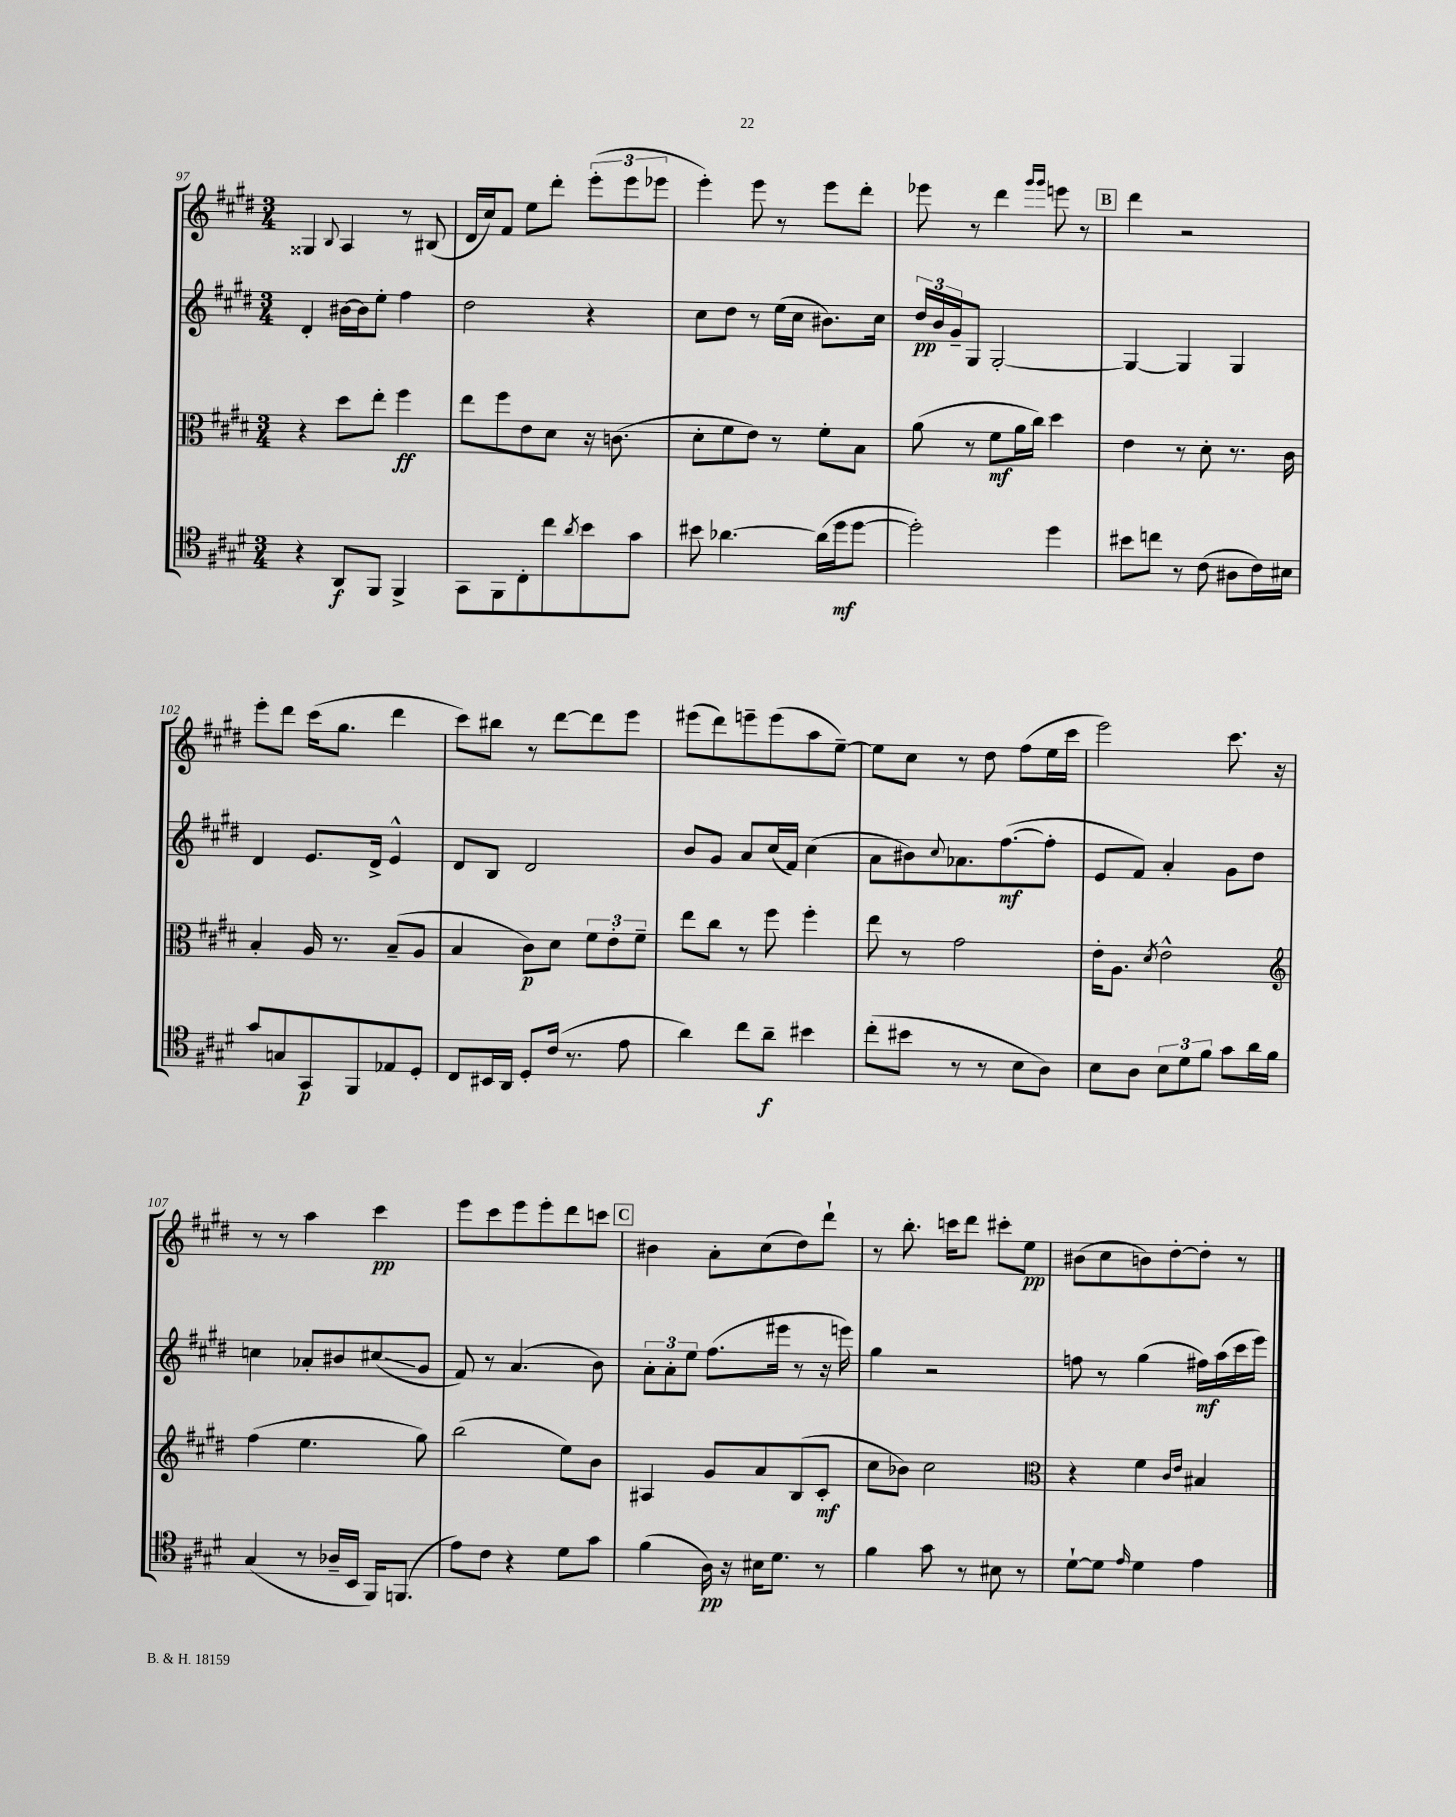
<<
\new StaffGroup <<
\new Staff = "s0" {
    \clef treble \key e \major \numericTimeSignature \time 3/4
    gisis4 \appoggiatura { b8 } a4 r8 bis8( |
    dis'16 cis''16) fis'8 e''8 dis'''8-. \tuplet 3/2 { e'''8-.( e'''8 ees'''8 } |
    e'''4-.) e'''8 r8 e'''8 dis'''8-. |
    ees'''8 r8 dis'''4 \grace { gis'''16 gis'''16 } e'''8 r8 |
    \mark \markup { \box "B" } dis'''4 r2 |
    e'''8-. dis'''8 cis'''16( gis''8. dis'''4 |
    cis'''8) bis''8 r8 dis'''8~ dis'''8 e'''8 |
    eis'''8( dis'''8) e'''8-- e'''8( a''8 e''8~--) |
    e''8 cis''8 r8 dis''8 fis''8( e''16 cis'''16 |
    e'''2) cis'''8. r16 |
    r8 r8 a''4 cis'''4\pp |
    e'''8 cis'''8 e'''8 e'''8-. dis'''8 c'''8 |
    \mark \markup { \box "C" } bis'4 a'8-. cis''8( dis''8) dis'''8-! |
    r8 b''8.-. c'''16 dis'''8 cis'''8-. e''8\pp |
    bis'8( cis''8 b'8) dis''8~-. dis''8-. r8 \bar "|." |
}
\new Staff = "s1" {
    \clef treble \key e \major \numericTimeSignature \time 3/4
    dis'4-. bis'16~ bis'16 e''8-. fis''4 |
    dis''2 r4 |
    cis''8 dis''8 r8 e''16( cis''16 bis'8.) cis''16 |
    \tuplet 3/2 { dis''16\pp b'16 gis'16-- } gis8 gis2~-. |
    \mark \markup { \box "B" } gis4~ gis4 gis4 |
    dis'4 e'8. dis'16-> e'4-^ |
    dis'8 b8 dis'2 |
    b'8 gis'8 a'8 cis''16( fis'16) cis''4( |
    a'8 bis'8) \appoggiatura { cis''8 } aes'8. fis''8.~\mf( fis''8-. |
    e'8 fis'8) a'4-. gis'8 dis''8 |
    c''4 aes'8-. bis'8 cis''8\glissando( gis'8 |
    fis'8) r8 a'4.( b'8) |
    \mark \markup { \box "C" } \tuplet 3/2 { a'8-. a'8-. e''8 } fis''8.( eis'''16 r8 r16 e'''16) |
    gis''4 r2 |
    f''8 r8 gis''4( fis''16\mf) a''16( cis'''16 e'''16) \bar "|." |
}
\new Staff = "s2" {
    \clef alto \key e \major \numericTimeSignature \time 3/4
    r4 dis''8 e''8-. fis''4\ff |
    e''8 fis''8 e'8 dis'8 r16 c'8.( |
    dis'8-. fis'8 e'8) r8 fis'8-. b8 |
    a'8( r8 fis'8\mf a'16 cis''16) dis''4 |
    \mark \markup { \box "B" } e'4 r8 dis'8-. r8. cis'16 |
    b4-. a16 r8. b8--( a8 |
    b4 cis'8\p) dis'8 \tuplet 3/2 { fis'8 e'8-. fis'8-- } |
    e''8 cis''8 r8 fis''8 fis''4-. |
    e''8 r8 gis'2 |
    e'16-. a8. \acciaccatura { dis'8 } e'2-^ |
    \clef treble fis''4( e''4. gis''8) |
    b''2( e''8) b'8 |
    \mark \markup { \box "C" } ais4 gis'8 a'8 b8( cis'8-.\mf |
    cis''8 bes'8) cis''2 |
    \clef alto r4 fis'4 \grace { cis'16 e'16 } bis4 \bar "|." |
}
\new Staff = "s3" {
    \clef tenor \key e \major \numericTimeSignature \time 3/4
    r4 a,8\f fis,8 fis,4-> |
    gis,8 fis,8 cis8-. cis''8 \acciaccatura { a'8 } b'8 gis'8 |
    bis'8 aes'4.~ aes'16( dis''16\mf dis''8~ |
    dis''2-.) dis''4 |
    \mark \markup { \box "B" } bis'8 c''8 r8 cis'8( ais8 cis'16) bis16 |
    gis'8 g8 gis,8\p fis,8 ees8 dis8-. |
    cis8 bis,16 a,16 dis8-. cis'16( r8. e'8 |
    a'4) cis''8 a'8--\f bis'4 |
    cis''8-.( bis'8 r8 r8 b8 a8) |
    b8 a8 \tuplet 3/2 { b8 dis'8 fis'8 } gis'8 a'16 fis'16 |
    gis4( r8 aes16-- b,16 fis,16) f,8.( |
    e'8) cis'8 r4 dis'8 gis'8 |
    \mark \markup { \box "C" } fis'4( a16\pp) r16 bis16 dis'8. r8 |
    fis'4 gis'8 r8 bis8 r8 |
    dis'8~-! dis'8 \grace { e'16 } dis'4 e'4 \bar "|." |
}
>>
>>
\layout { \context { \Score currentBarNumber = #97 } }
